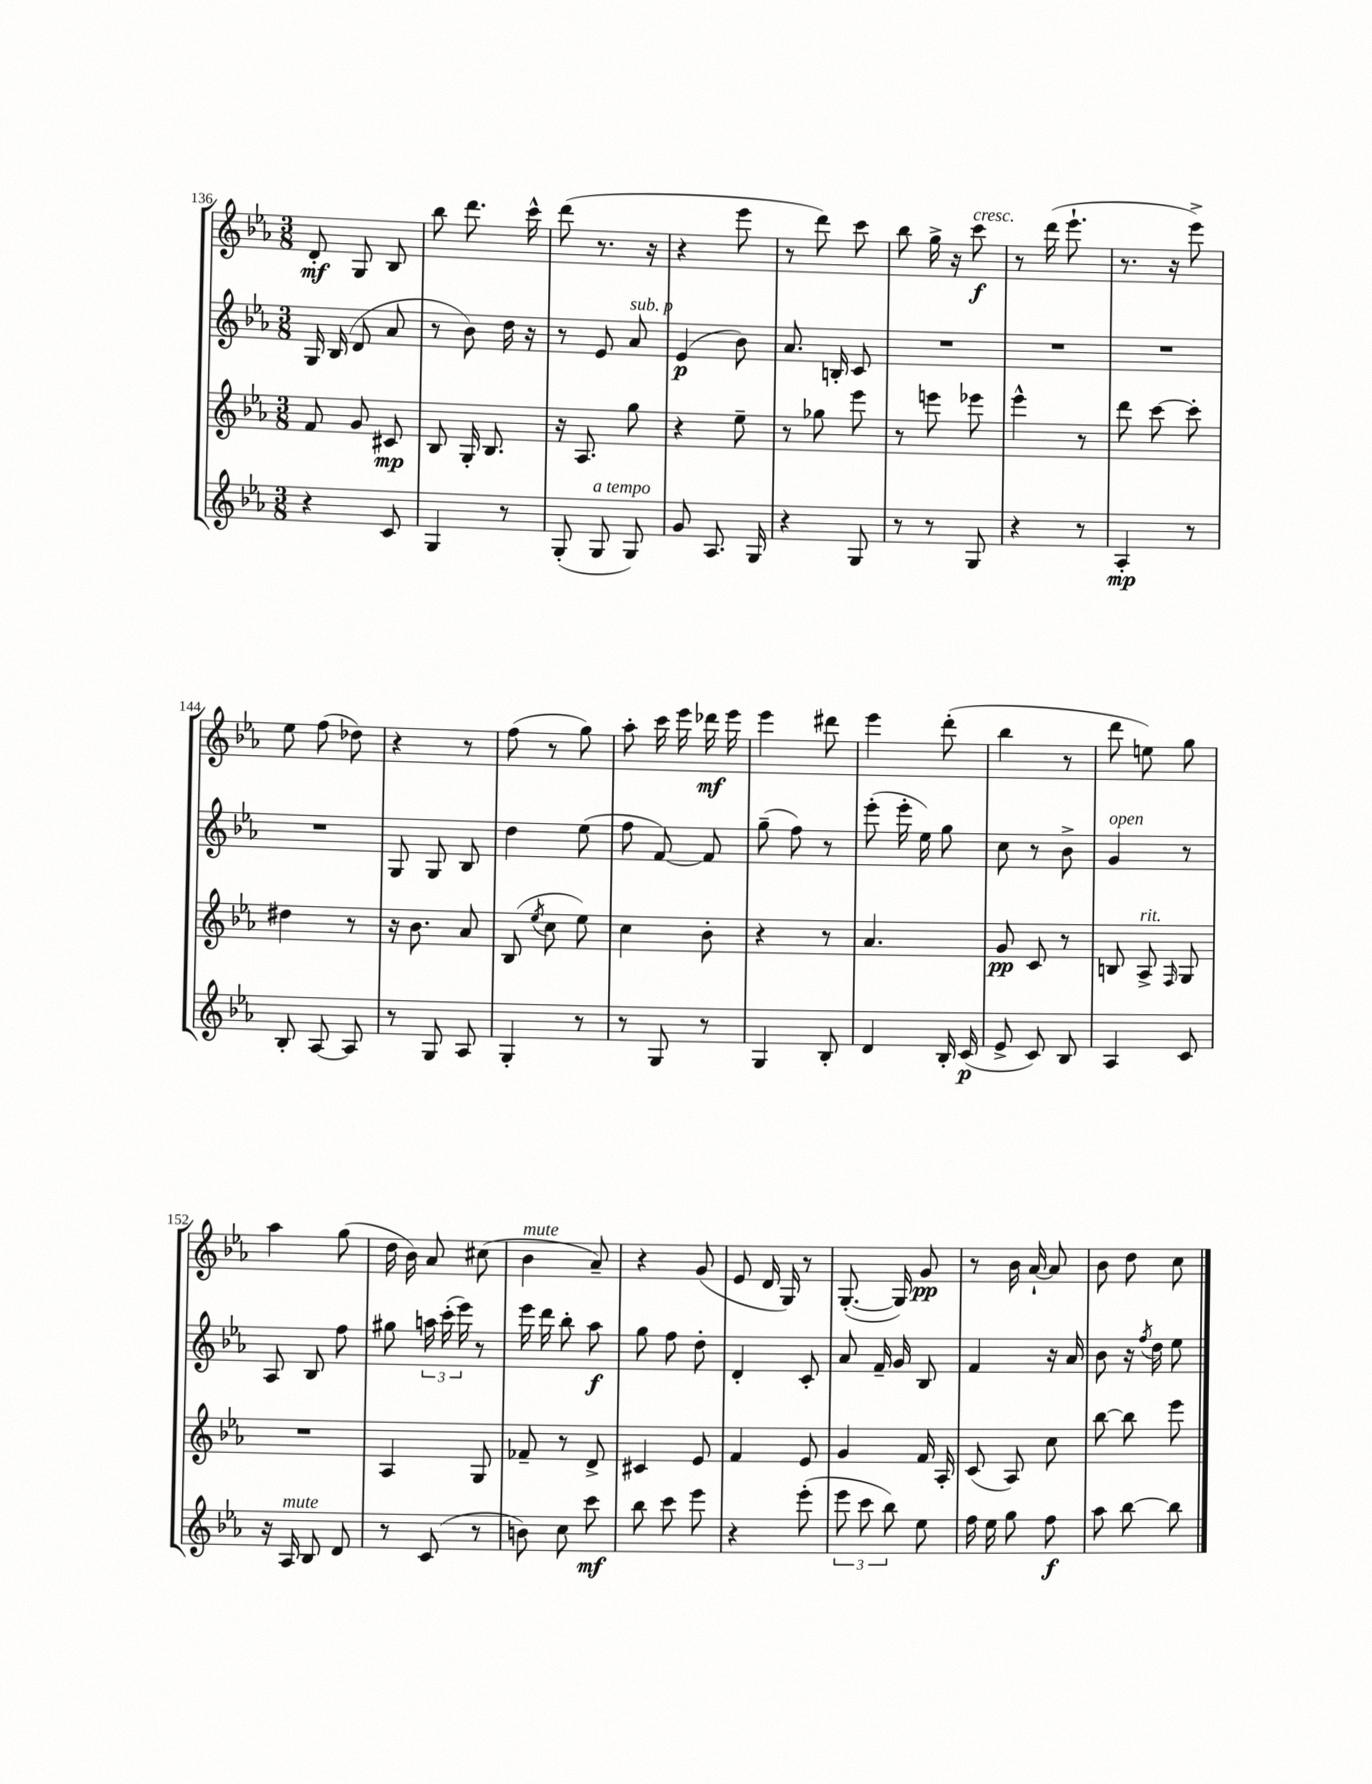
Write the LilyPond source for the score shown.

<<
\new StaffGroup <<
\new Staff = "s0" {
    \clef treble \key ees \major \numericTimeSignature \time 3/8
    \autoBeamOff d'8-.\mf g8 bes8 |
    bes''8 d'''8. c'''16-^ |
    d'''8( r8. r16 |
    r4 ees'''8 |
    r8 d'''8) c'''8 |
    bes''8 g''16-> r16 c'''8\f^\markup { \italic "cresc." } |
    r8 d'''16( ees'''8.-! |
    r8. r16 ees'''8->) |
    ees''8 f''8( des''8) |
    r4 r8 |
    f''8( r8 g''8) |
    aes''8-. c'''16 ees'''16 des'''16\mf ees'''16 |
    ees'''4 dis'''8 |
    ees'''4 d'''8-.( |
    bes''4 r8 |
    d'''8 e''8) g''8 |
    aes''4 g''8( |
    d''16 bes'16) aes'8 cis''8( |
    bes'4^\markup { \italic "mute" } aes'8--) |
    r4 g'8( |
    ees'8 d'16 g16) r8 |
    g8.~-.( g16) g'8\pp |
    r8 bes'16 aes'16~-! aes'8 |
    bes'8 d''8 c''8 \bar "|." |
}
\new Staff = "s1" {
    \clef treble \key ees \major \numericTimeSignature \time 3/8
    \autoBeamOff g16 bes16( d'8 aes'8 |
    r8 bes'8) d''16 r16 |
    r8 ees'8 aes'8^\markup { \italic "sub. p" } |
    ees'4\p( bes'8) |
    aes'8. b16-. c'8 |
    R4. |
    R4. |
    R4. |
    R4. |
    g8 g8 bes8 |
    d''4 ees''8( |
    f''8 f'8~) f'8 |
    g''8--( f''8) r8 |
    ees'''8-.( ees'''16-. ees''16) g''8 |
    c''8 r8 bes'8-> |
    g'4^\markup { \italic "open" } r8 |
    aes8 bes8 f''8 |
    gis''8 \tuplet 3/2 { a''16 c'''16-.( ees'''16) } r8 |
    ees'''16 d'''16 bes''8-. aes''8\f |
    g''8 f''8 d''8-. |
    d'4-. c'8-. |
    aes'8 f'16-- g'16 bes8 |
    f'4 r16 aes'16 |
    bes'8 r16 \acciaccatura { f''8 } d''16 ees''8 \bar "|." |
}
\new Staff = "s2" {
    \clef treble \key ees \major \numericTimeSignature \time 3/8
    \autoBeamOff f'8 g'8 cis'8\mp |
    bes8 g16-. bes8. |
    r16 aes8. g''8 |
    r4 ees''8-- |
    r8 ges''8 ees'''8 |
    r8 e'''8 ees'''8 |
    ees'''4-^ r8 |
    d'''8 c'''8~ c'''8-. |
    dis''4 r8 |
    r16 bes'8. aes'8 |
    bes8( \acciaccatura { ees''8 } c''8 ees''8) |
    c''4 bes'8-. |
    r4 r8 |
    aes'4. |
    g'8\pp c'8 r8 |
    b8 aes8->^\markup { \italic "rit." } \grace { f16 } g8 |
    R4. |
    aes4 g8 |
    fes'8-- r8 d'8-> |
    cis'4 ees'8 |
    f'4 ees'8 |
    g'4 f'16 aes16-. |
    c'8( aes8) c''8 |
    bes''8~ bes''8 ees'''8 \bar "|." |
}
\new Staff = "s3" {
    \clef treble \key ees \major \numericTimeSignature \time 3/8
    \autoBeamOff r4 c'8 |
    g4 r8 |
    g8-.( g8^\markup { \italic "a tempo" } g8) |
    g'8 aes8. g16 |
    r4 g8 |
    r8 r8 g8 |
    r4 r8 |
    aes4-.\mp r8 |
    bes8-. aes8~ aes8 |
    r8 g8 aes8 |
    g4-. r8 |
    r8 g8 r8 |
    g4 bes8-. |
    d'4 bes16-. c'16\p( |
    ees'8-> c'8) bes8 |
    aes4 c'8 |
    r16 aes16^\markup { \italic "mute" } bes8 d'8 |
    r8 c'8( r8 |
    b'8) c''8 c'''8\mf |
    bes''8 c'''8 ees'''8 |
    r4 ees'''8-.( |
    \tuplet 3/2 { ees'''8 c'''8 bes''8) } ees''8 |
    f''16 ees''16 g''8 f''8\f |
    aes''8 bes''8~ bes''8 \bar "|." |
}
>>
>>
\layout { \context { \Score currentBarNumber = #136 } }
